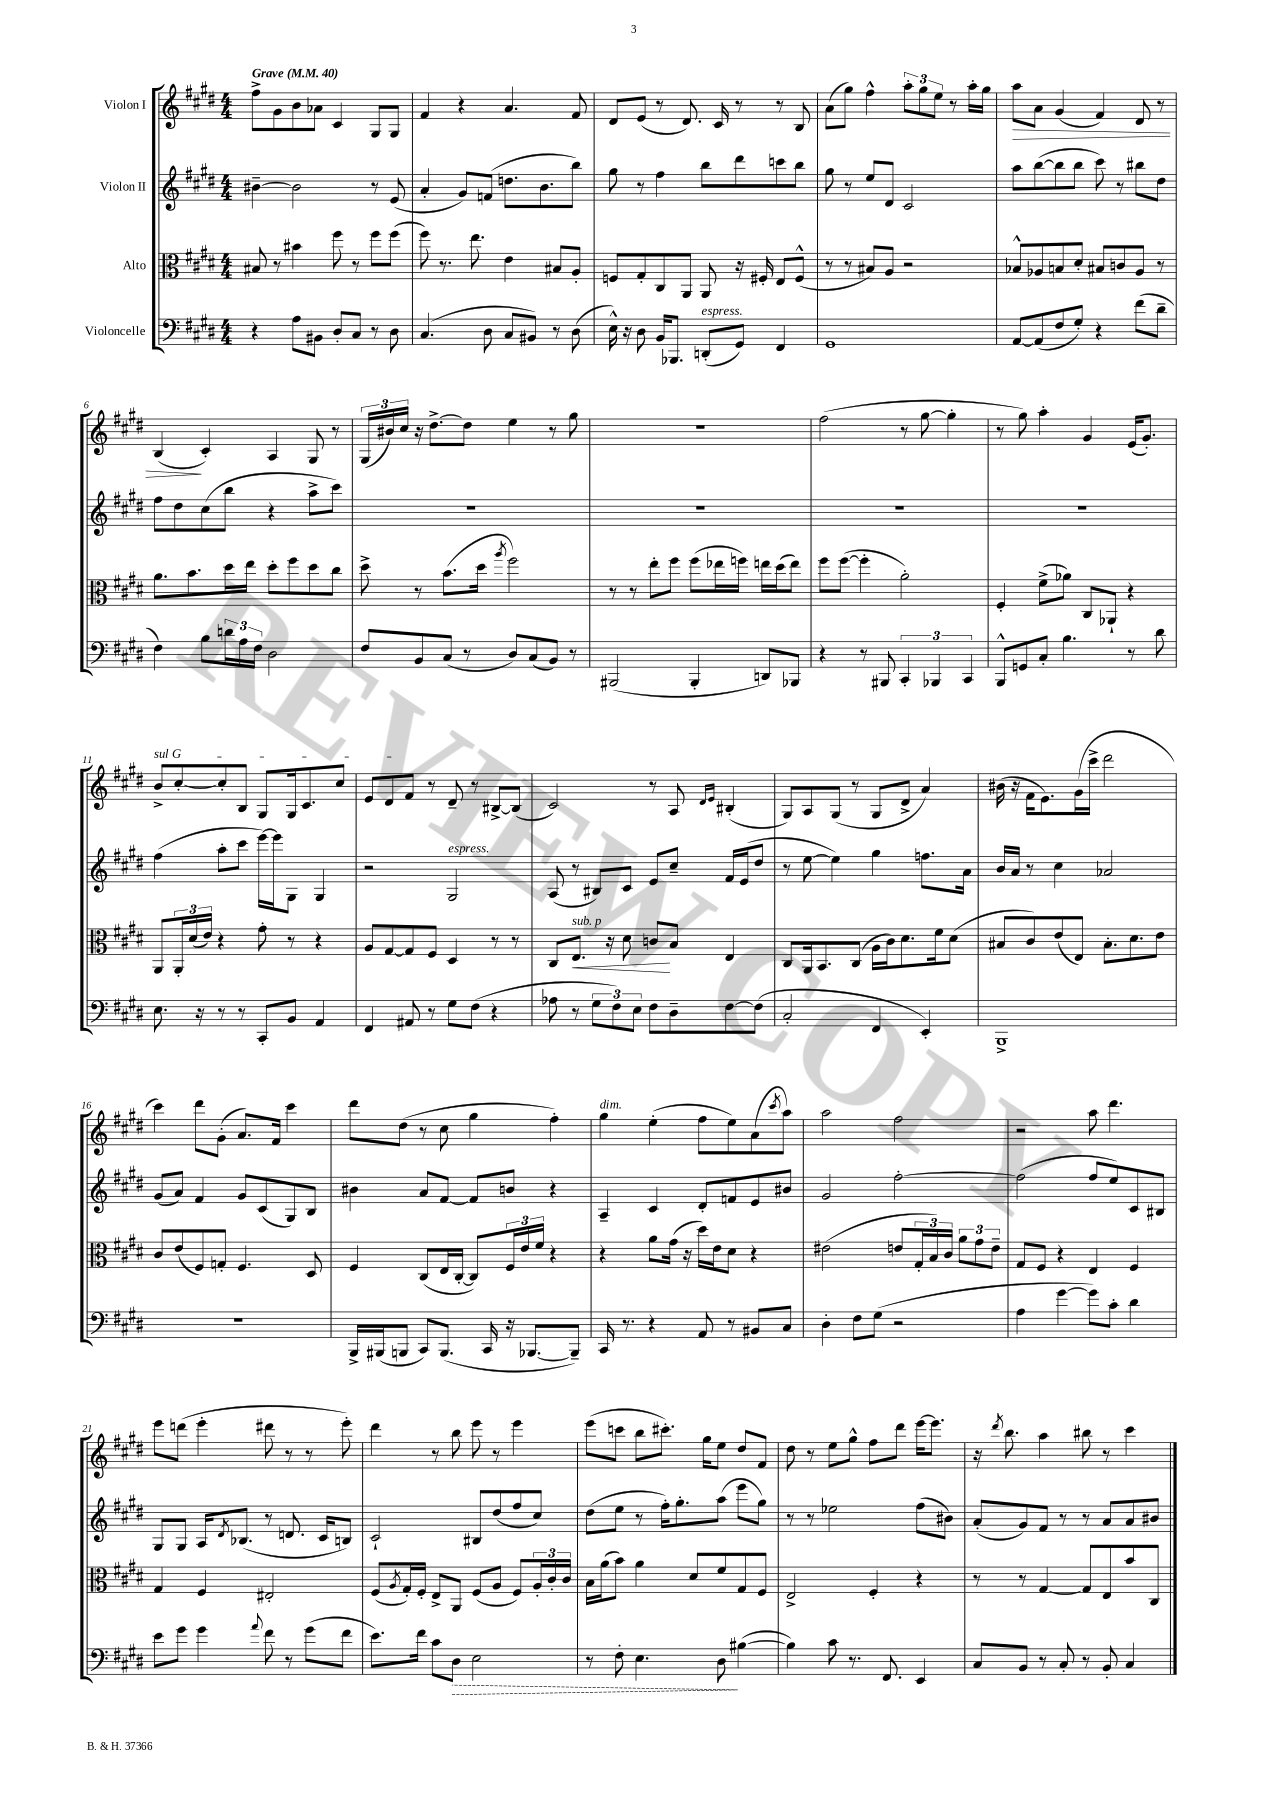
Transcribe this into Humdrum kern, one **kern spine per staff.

**kern	**dynam	**kern	**dynam	**kern	**kern	**dynam
*part4	*part4	*part3	*part3	*part2	*part1	*part1
*staff4	*staff4	*staff3	*staff3	*staff2	*staff1	*staff1
*I"Violoncelle	*	*I"Alto	*	*I"Violon II	*I"Violon I	*
*clefF4	*	*clefC3	*	*clefG2	*clefG2	*
*k[f#c#g#d#]	*	*k[f#c#g#d#]	*	*k[f#c#g#d#]	*k[f#c#g#d#]	*
*M4/4	*	*M4/4	*	*M4/4	*M4/4	*
*MM40	*	*MM40	*	*MM40	*MM40	*
=1	=1	=1	=1	=1	=1	=1
!	!	!	!	!	!LO:TX:a:B:t=Grave	!
4r	.	8B#X/	.	[4b#X~\	8ff#^\L	.
.	.	8r	.	.	8g#\	.
8A\L	.	4b#X\	.	2b#\]	8b\	.
8BB#X\J	.	.	.	.	8a-X\J	.
8D#'/L	.	8ff#\	.	.	4c#/	.
8C#/J	.	8r	.	.	.	.
8r	.	8ff#\L	.	8r	8G#/L	.
8D#\	.	(8ff#\J	.	(8e/	8G#/J	.
=2	=2	=2	=2	=2	=2	=2
(4.C#/	.	8ff#\)	.	4a'/	4f#/	.
.	.	8.r	.	.	.	.
.	.	.	.	8g#/L)	4r	.
.	.	8.ee\	.	.	.	.
8D#\	.	.	.	(8fn/J	.	.
8C#/L	.	4e\	.	8.ddn\L	4.a/	.
8BB#X/J)	.	.	.	.	.	.
.	.	.	.	8.b\	.	.
8r	.	8B#X/L	.	.	.	.
(8D#\	.	8A'/J	.	8bb\J)	8f#/	.
=3	=3	=3	=3	=3	=3	=3
16E^^\)	.	8Fn/L	.	8gg#\	8d#/L	.
16r	.	.	.	.	.	.
8D#\	.	8G#'/	.	8r	(8e/J	.
16BB/KL	.	8C#/	.	4ff#\	8r	.
8.BBB-X/J	.	.	.	.	.	.
.	.	8AA/J	.	.	8.d#/)	.
!LO:TX:a:i:t=espress.	!	!	!	!	!	!
(8DDn'/L	.	8AA/	.	8bb\L	.	.
.	.	.	.	.	16c#/	.
8GG#/J)	.	16r	.	8ddd#\	8r	.
.	.	16F#X'/	.	.	.	.
4FF#/	.	8E/L	.	8cccn\	8r	.
.	.	(8F#^^/J	.	8bb\J	8B/	.
=4	=4	=4	=4	=4	=4	=4
1GG#	.	8r	.	8gg#\	(8a\L	.
.	.	8r	.	8r	8gg#\J)	.
.	.	8B#X/L)	.	8ee/L	4ff#^^\	.
.	.	8A/J	.	8d#/J	.	.
.	.	2r	.	2c#/	12aa'\L	.
.	.	.	.	.	12gg#\	.
.	.	.	.	.	12ee\J	.
.	.	.	.	.	8r	.
.	.	.	.	.	16aa'\LL	.
.	.	.	.	.	16gg#\JJ	.
=5	=5	=5	=5	=5	=5	=5
!	!	!	!	!	!	!LO:HP:b
[8AA/L	.	8B-X^^/L	.	8aa\L	8aa\L	>
(8AA/]	.	8A-X/	.	([8bb\	8a\J	.
8F#/	.	8Bn/	.	8bb\]	(4g#/	.
8G#'/J)	.	8d#'/J	.	8bb\J	.	.
4r	.	8B#X/L	.	8ccc#\)	4f#/)	.
.	.	8cn/	.	8r	.	.
(8f#\L	.	8A-/J	.	8bb#X\L	8d#/	.
8d#~\J	.	8r	.	8dd#\J	8r	.
!!LO:LB:g=z
=6	=6	=6	=6	=6	=6	=6
4F#\)	.	8.a\L	.	8ff#\L	(4B/	.
.	.	.	.	8dd#\	.	.
.	.	8.b\	.	.	.	.
8B\L	.	.	.	(8cc#\	4c#'/)	]
24dn\L	.	16dd#\L	.	8bb\J	.	.
24A\	.	.	.	.	.	.
.	.	16ee\JJ	.	.	.	.
24F#\JJ	.	.	.	.	.	.
2D#\	.	8dd#'\L	.	4r	4A/	.
.	.	8ff#\	.	.	.	.
.	.	8dd#\	.	8aa^\L	8G#/	.
.	.	8cc#\J	.	8ccc#\J)	8r	.
=7	=7	=7	=7	=7	=7	=7
8F#/L	.	8dd#^\	.	1r	(24G#/LL	.
.	.	.	.	.	24b#X/)	.
.	.	.	.	.	24cc#/JJ	.
8BB/	.	8r	.	.	16r	.
.	.	.	.	.	[8.dd#^\L	.
(8C#/J	.	(8.b\L	.	.	.	.
8r	.	.	.	.	8dd#\J]	.
.	.	16dd#\Jk	.	.	.	.
.	.	8qaa/	.	.	.	.
8D#/L)	.	2ff#\)	.	.	4ee\	.
(8C#/	.	.	.	.	.	.
8BB/J)	.	.	.	.	8r	.
8r	.	.	.	.	8gg#\	.
=8	=8	=8	=8	=8	=8	=8
(2BBB#X/	.	8r	.	1r	1r	.
.	.	8r	.	.	.	.
.	.	8ee'\L	.	.	.	.
.	.	8ff#\J	.	.	.	.
4BBB#'/	.	(8ff#\L	.	.	.	.
.	.	16ee-X\L	.	.	.	.
.	.	16ffn\JJ)	.	.	.	.
8DDn/L)	.	16een\LL	.	.	.	.
.	.	(16dd#\J	.	.	.	.
8BBB-X/J	.	8ee\J)	.	.	.	.
=9	=9	=9	=9	=9	=9	=9
4r	.	8ff#\L	.	1r	(2ff#\	.
.	.	([8ff#\J	.	.	.	.
8r	.	4ff#'\]	.	.	.	.
8BBB#X/	.	.	.	.	.	.
6CC#'/	.	2a'\)	.	.	8r	.
.	.	.	.	.	[8gg#\	.
6BBB-X/	.	.	.	.	.	.
.	.	.	.	.	4gg#'\]	.
6CC#/	.	.	.	.	.	.
=10	=10	=10	=10	=10	=10	=10
8BBB^^/L	.	4F#'/	.	1r	8r	.
8GGn/	.	.	.	.	8gg#\)	.
8C#'/J	.	(8f#^\L	.	.	4aa'\	.
4.B\	.	8a-X\J)	.	.	.	.
.	.	8C#/L	.	.	4g#/	.
.	.	8AA-X`/J	.	.	.	.
8r	.	4r	.	.	(16e/KL	.
.	.	.	.	.	8.g#'/J)	.
8d#\	.	.	.	.	.	.
!!LO:LB:g=z
=11	=11	=11	=11	=11	=11	=11
!	!	!	!	!	!LO:TX:a:i:t=sul G	!
8.E\	.	8AA/L	.	(4ff#\	8b^/L	.
.	.	24AA'/L	.	.	[8cc#'/	.
.	.	(24d#/	.	.	.	.
16r	.	.	.	.	.	.
.	.	24e/JJ)	.	.	.	.
8r	.	4r	.	8aa'\L	8cc#'/]	.
8r	.	.	.	8ccc#\J	8B/J	.
8CC#'/L	.	8g#'\	.	[16eee\LL)	8G#/L	.
.	.	.	.	16eee\J]	.	.
8BB/J	.	8r	.	8G#\J	16G#/k	.
.	.	.	.	.	8.c#/	.
4AA/	.	4r	.	4G#/	.	.
.	.	.	.	.	8cc#/J	.
=12	=12	=12	=12	=12	=12	=12
4FF#/	.	8A/L	.	2r	8e/L	.
.	.	[8G#/	.	.	8d#/	.
8AA#X/	.	8G#/]	.	.	8f#/J	.
8r	.	8F#/J	.	.	8r	.
!	!	!	!	!LO:TX:a:i:t=espress.	!	!
8G#\L	.	4D#/	.	2G#/	8d#~/	.
(8F#\J	.	.	.	.	8r	.
4r	.	8r	.	.	[8B#X^/L	.
.	.	8r	.	.	(8B#/J]	.
=13	=13	=13	=13	=13	=13	=13
8A-X\	.	8C#/L	.	(8A/	2c#/)	.
!	!	!LO:TX:a:i:t=sub. p	!	!	!	!
!	!	!	!LO:HP:b	!	!	!
8r	.	8.E/J	<	8r	.	.
12G#\L	.	.	.	8B#X/L)	.	.
.	.	16r	.	.	.	.
12F#\)	.	.	.	.	.	.
.	.	8d#\	.	8c#/J	.	.
12E\J	.	.	.	.	.	.
8F#\L	.	8cn/L	.	8e/L	8r	.
8D#~\	.	8B/J	[	8cc#~/J	8A/	.
.	.	.	.	.	16qqd#/LL	.
.	.	.	.	.	16qqe/JJ	.
[8F#\	.	4E/	.	16f#/LL	(4B#X'/	.
.	.	.	.	(16e/J	.	.
(8F#\J]	.	.	.	8dd#/J	.	.
=14	=14	=14	=14	=14	=14	=14
2C#'/	.	8C#/L	.	8r	8G#/L)	.
.	.	16AA/k	.	[8ee\	8A/	.
.	.	8.BB/	.	.	.	.
.	.	.	.	4ee\])	(8G#/J	.
.	.	(8C#/J	.	.	8r	.
4FF#/	.	16A\LL	.	4gg#\	8G#/L	.
.	.	16c#\J)	.	.	.	.
.	.	8.d#\	.	.	8d#^/J	.
4EE'/)	.	.	.	8.ffn\L	4a/)	.
.	.	16f#\k	.	.	.	.
.	.	(8d#\J	.	.	.	.
.	.	.	.	16a\Jk	.	.
=15	=15	=15	=15	=15	=15	=15
1BBB^	.	8B#X/L	.	16b/LL	(16b#X\	.
.	.	.	.	16a/JJ	16r	.
.	.	8c#/)	.	8r	16f#\KL	.
.	.	.	.	.	8.e\)	.
.	.	(8e/	.	4cc#\	.	.
.	.	8E/J)	.	.	(16g#\L	.
.	.	.	.	.	16ccc#^\JJ	.
.	.	8.B#'\L	.	2a-X/	2ddd#\	.
.	.	8.d#\	.	.	.	.
.	.	8e\J	.	.	.	.
!!LO:LB:g=z
=16	=16	=16	=16	=16	=16	=16
1r	.	8c#/L	.	(8g#/L	4ccc#\)	.
.	.	(8e/	.	8a/J)	.	.
.	.	8F#/)	.	4f#/	8ddd#\L	.
.	.	8Gn'/J	.	.	(8g#'\J	.
.	.	4.F#/	.	8g#/L	8.a/L)	.
.	.	.	.	(8c#/	.	.
.	.	.	.	.	16f#/Jk	.
.	.	.	.	8G#/)	4ccc#\	.
.	.	8D#/	.	8B/J	.	.
=17	=17	=17	=17	=17	=17	=17
16BBB^/LL	.	4F#/	.	4b#X\	8ddd#\L	.
(16BBB#X/J	.	.	.	.	.	.
8BBBn/J	.	.	.	.	(8dd#\J	.
8CC#/L)	.	(8C#/L	.	8a/L	8r	.
(8.BBB/J	.	16E/L	.	[8f#/J	8cc#\	.
.	.	[16C#'/JJ	.	.	.	.
.	.	8C#/L])	.	8f#/L]	4gg#\	.
16CC#/	.	.	.	.	.	.
16r	.	24F#/L	.	8bn/J	.	.
.	.	24e/	.	.	.	.
[8.BBB-X/L	.	.	.	.	.	.
.	.	24f#/JJ	.	.	.	.
.	.	4r	.	4r	4ff#'\)	.
8BBB-~/J])	.	.	.	.	.	.
=18	=18	=18	=18	=18	=18	=18
!	!	!	!	!	!LO:TX:a:i:t=dim.	!
16CC#/	.	4r	.	4A~/	4gg#\	.
8.r	.	.	.	.	.	.
4r	.	8a\L	.	4c#/	(4ee'\	.
.	.	(16g#\Jk	.	.	.	.
.	.	16r	.	.	.	.
8AA/	.	16dd#\LL)	.	8d#'/L	8ff#\L	.
.	.	16e\J	.	.	.	.
8r	.	8d#\J	.	8fn/	8ee\)	.
8BB#X/L	.	4r	.	8e/	(8a\	.
.	.	.	.	.	8qccc#/	.
8C#/J	.	.	.	8b#X/J	8aa\J)	.
=19	=19	=19	=19	=19	=19	=19
4D#'\	.	(2e#X\	.	2g#/	2aa\	.
8F#\L	.	.	.	.	.	.
(8G#\J	.	.	.	.	.	.
2r	.	8en/L	.	[2ff#'\	2ff#\	.
.	.	24G#'/L	.	.	.	.
.	.	24B/)	.	.	.	.
.	.	24c#/JJ	.	.	.	.
.	.	12a\L	.	.	.	.
.	.	12g#\	.	.	.	.
.	.	12e~\J	.	.	.	.
=20	=20	=20	=20	=20	=20	=20
4A\	.	8G#/L	.	(2ff#\]	2r	.
.	.	8F#/J	.	.	.	.
[4g#\	.	4r	.	.	.	.
8g#\L])	.	4E/	.	8ff#/L	8aa\	.
8c#'\J	.	.	.	8ee/)	4.ddd#\	.
4d#\	.	4F#/	.	8c#/	.	.
.	.	.	.	8B#X/J	.	.
!!LO:LB:g=z
=21	=21	=21	=21	=21	=21	=21
8e\L	.	4G#/	.	8G#/L	8eee\L	.
8g#\J	.	.	.	8G#/J	(8dddn\J	.
4g#\	.	4F#/	.	16A/KL	4eee'\	.
.	.	.	.	8qd#/	.	.
.	.	.	.	(8.B-X/J	.	.
8qqa/	.	.	.	.	.	.
8f#\	.	2E#X'/	.	8r	8ddd#X\	.
8r	.	.	.	8.dn/	8r	.
(8g#\L	.	.	.	.	8r	.
.	.	.	.	16c#/KL	.	.
8f#\J	.	.	.	8Bn/J)	8eee'\)	.
=22	=22	=22	=22	=22	=22	=22
8.e\L)	.	(8F#/L	.	2c#`/	4ddd#\	.
.	.	8qA/	.	.	.	.
.	.	16G#'/L)	.	.	.	.
16f#\Jk	.	16F#'/JJ	.	.	.	.
8c#\L	.	8E^/L	.	.	8r	.
!	!LO:HP:b	!	!	!	!	!
8D#\J	>	8AA/J	.	.	8bb\	.
2E\	.	(8F#/L	.	8B#X/L	8eee\	.
.	.	8A/J	.	(8dd#/	8r	.
.	.	8F#/L)	.	8ff#/	4eee\	.
.	.	24A'/L	.	8cc#/J)	.	.
.	.	24c#'/	.	.	.	.
.	.	24c#/JJ	.	.	.	.
=23	=23	=23	=23	=23	=23	=23
8r	.	16B\LL	.	(8dd#\L	(8eee\L	.
.	.	(16a\J	.	.	.	.
8F#'\	.	8b\J)	.	8ee\J	8cccn\J	.
4.E\	.	4a\	.	8r	8bb\L	.
.	.	.	.	16ff#'\KL)	8.ccc#X'\J)	.
.	.	.	.	8.gg#'\	.	.
.	.	8d#/L	.	.	.	.
.	.	.	.	.	16gg#\KL	.
8D#\	.	8f#/	.	(8aa\J	8ee\J	.
([4B#X\	]	8G#/	.	8eee\L	8dd#/L	.
.	.	8F#/J	.	8gg#\J)	8f#/J	.
=24	=24	=24	=24	=24	=24	=24
4B#\])	.	2E^/	.	8r	8dd#\	.
.	.	.	.	8r	8r	.
8c#\	.	.	.	2ee-X\	8ee\L	.
8.r	.	.	.	.	8gg#^^\J	.
.	.	4F#'/	.	.	8ff#\L	.
8.FF#/	.	.	.	.	.	.
.	.	.	.	.	8ddd#\J	.
4EE/	.	4r	.	(8ff#\L	[16eee\KL	.
.	.	.	.	.	8.eee\J]	.
.	.	.	.	8b#X\J)	.	.
=25	=25	=25	=25	=25	=25	=25
8C#/L	.	8r	.	(8a'/L	16r	.
.	.	.	.	.	8qddd#/	.
.	.	.	.	.	8.bb\	.
8BB/J	.	8r	.	8g#/)	.	.
8r	.	[4G#/	.	8f#/J	4aa\	.
8C#'/	.	.	.	8r	.	.
8r	.	8G#/L]	.	8r	8bb#X\	.
8BB'/	.	8E/	.	8a/L	8r	.
4C#/	.	8b/	.	8a/	4ccc#\	.
.	.	8C#/J	.	8b#X/J	.	.
==	==	==	==	==	==	==
*-	*-	*-	*-	*-	*-	*-
